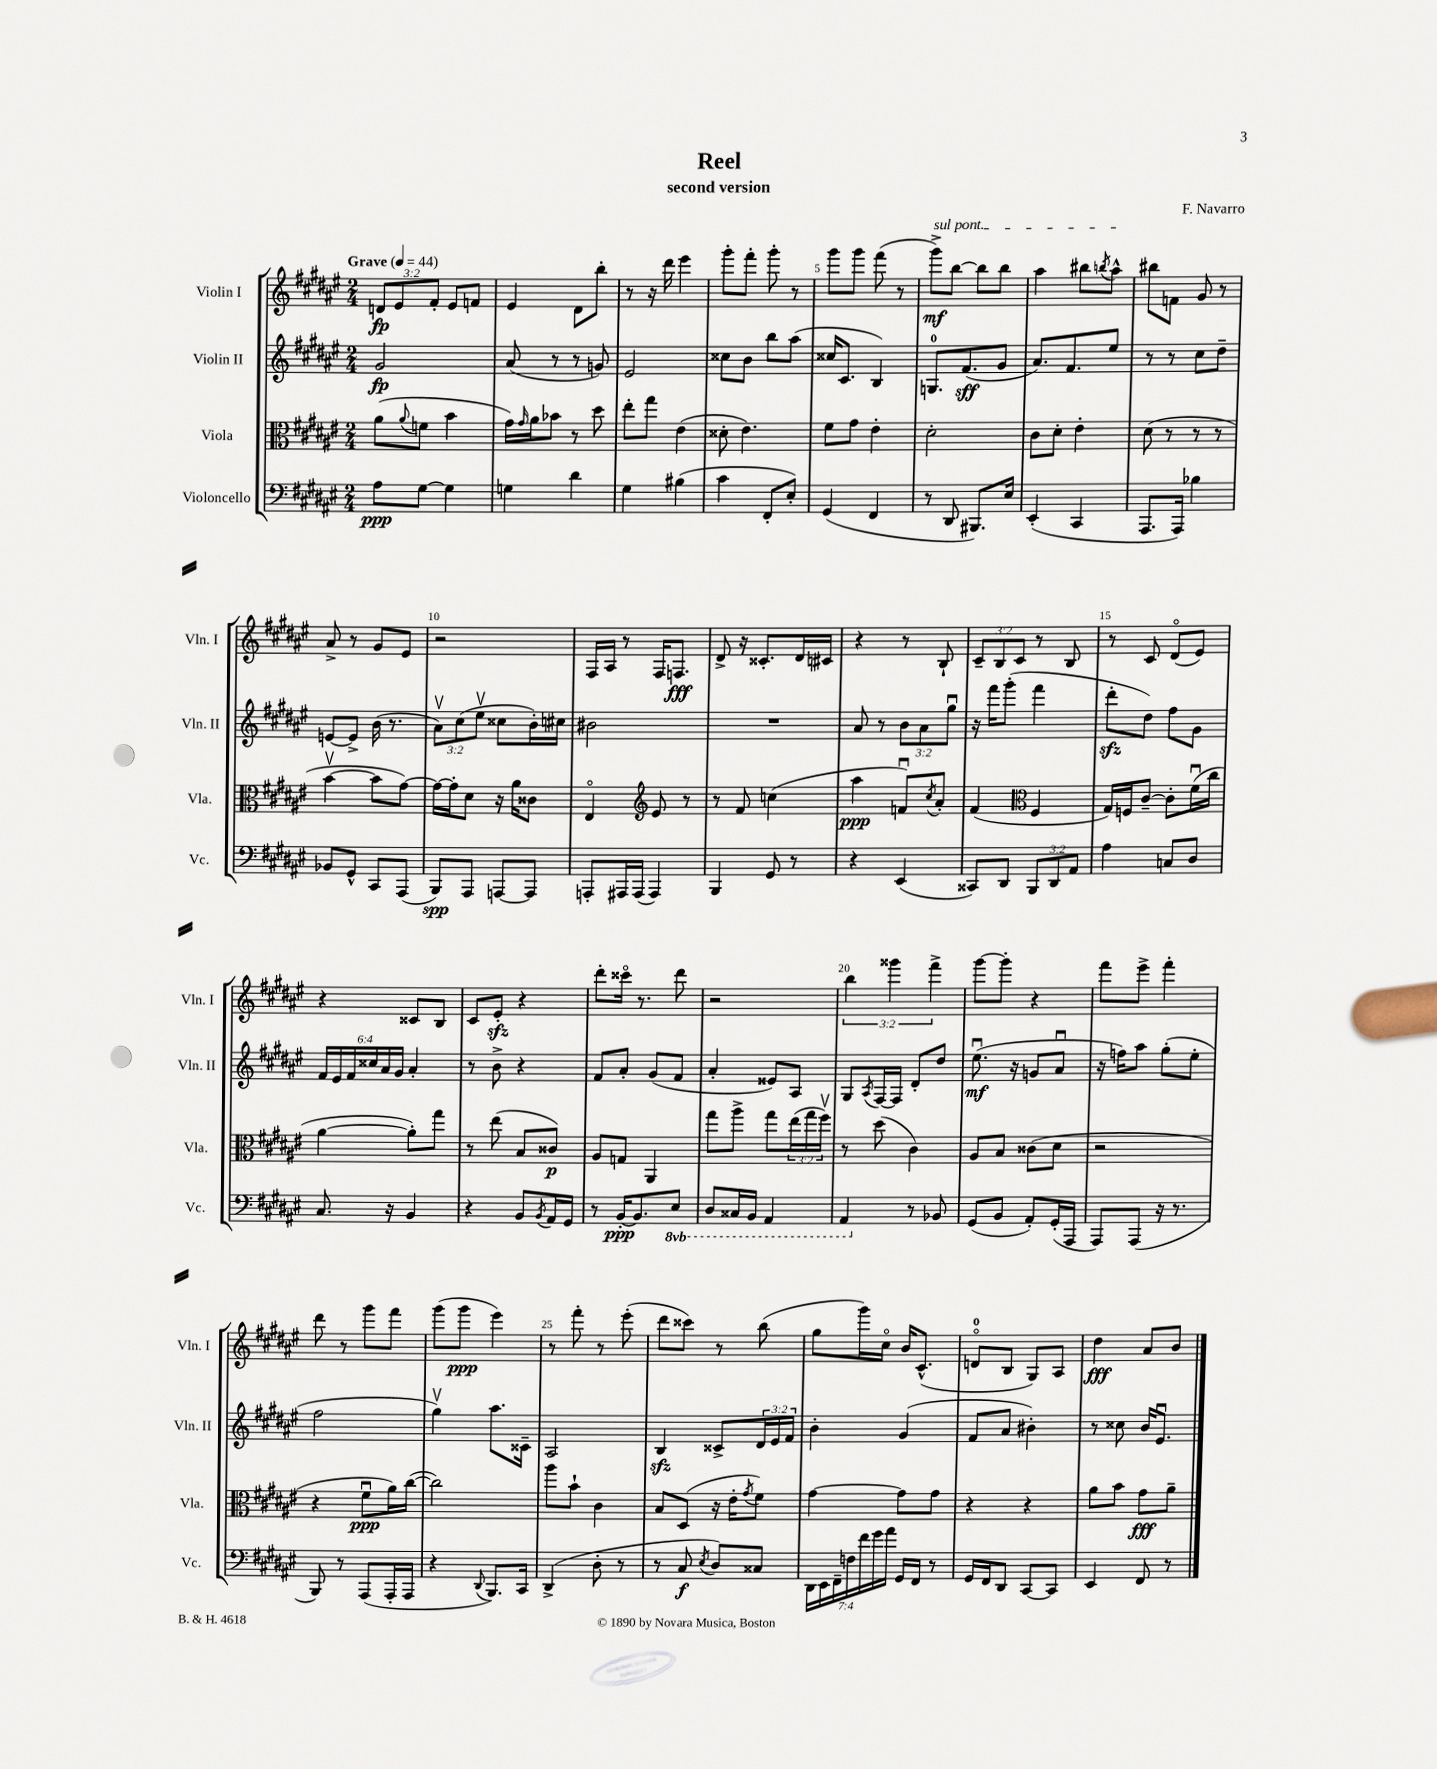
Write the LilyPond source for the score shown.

\header { title = "Reel" composer = "F. Navarro" subtitle = "second version" }
<<
\new StaffGroup <<
\new Staff = "s0" \with { instrumentName = "Violin I" shortInstrumentName = "Vln. I" } {
    \clef treble \key fis \major \numericTimeSignature \time 2/4 \override Staff.TupletNumber.text = #tuplet-number::calc-fraction-text \tempo "Grave" 4 = 44
    \tuplet 3/2 { d'8\fp eis'8 fis'8-. } eis'8 f'8 |
    eis'4 dis'8 b''8-. |
    r8 r16 dis'''16 eis'''4 |
    gis'''8-. fis'''8-. gis'''8-. r8 |
    gis'''8 gis'''8 fis'''8( r8 |
    \once \override TextSpanner.bound-details.left.text = \markup { \italic "sul pont." } gis'''8->\mf\startTextSpan) b''8~ b''8 b''8 |
    ais''4 bis''8 \acciaccatura { b''8 } ais''8-^\stopTextSpan |
    bis''8 f'8 gis'8 r8 |
    ais'8-> r8 gis'8 eis'8 |
    r2 |
    fis16 ais16 r8 fis16 f8.\fff |
    dis'8-> r16 cisis'8.-. dis'16 cis'16 |
    r4 r8 b8-! |
    \tuplet 3/2 { cis'8-- b8 cis'8 } r8 b8 |
    r8 cis'8 dis'8\flageolet( eis'8) |
    r4 cisis'8 b8 |
    cis'8 eis'8-.\sfz r4 |
    dis'''8-. cisis'''16\flageolet r8. dis'''8 |
    r2 |
    \tuplet 3/2 { b''4 gisis'''4 fis'''4-> } |
    gis'''8~ gis'''8-. r4 |
    fis'''8 eis'''8-> fis'''4-. |
    dis'''8 r8 gis'''8 fis'''8 |
    gis'''8( gis'''8\ppp eis'''4) |
    r8 fis'''8-. r8 eis'''8-.( |
    dis'''8 cisis'''8) r8 b''8( |
    gis''8 gis'''16) cis''16\flageolet b'16 cis'8.-^( |
    d'8-0\flageolet b8 gis8) ais8 |
    dis''4\fff ais'8 b'8 \bar "|." |
}
\new Staff = "s1" \with { instrumentName = "Violin II" shortInstrumentName = "Vln. II" } {
    \clef treble \key fis \major \numericTimeSignature \time 2/4 \override Staff.TupletNumber.text = #tuplet-number::calc-fraction-text
    gis'2\fp |
    ais'8( r8 r8 g'8) |
    eis'2 |
    cisis''8 b'8 b''8 ais''8( |
    cisis''16 cis'8. b4) |
    g8.-0 fis'8.\sff( gis'8 |
    ais'8.) fis'8. eis''8 |
    r8 r8 cis''8 dis''8-- |
    e'8~ e'8-> b'16( r8. |
    \tuplet 3/2 { ais'8\upbow) cis''8( eis''8\upbow } cisis''8 b'16-.) cis''16 |
    bis'2 |
    R2 |
    ais'8 r8 \tuplet 3/2 { b'8 ais'8 gis''8\downbow } |
    r16 fis'''16 gis'''8-.( fis'''4 |
    dis'''8-.\sfz dis''8) fis''8 gis'8 |
    \tuplet 6/4 { fis'16 eis'16 fis'16 cisis''16 ais'16 gis'16 } ais'4-. |
    r8 b'8-> r4 |
    fis'8 ais'8-. gis'8( fis'8 |
    ais'4-. eisis'8) ais8 |
    gis8 \acciaccatura { ais8 } fis16~ fis16 dis'8-. dis''8 |
    eis''8.\downbow\mf( r16 g'8 ais'8\downbow |
    r16 f''16) ais''8 gis''8-.( eis''8-. |
    fis''2 |
    gis''4\upbow) ais''8. cisis'16-- |
    ais2 |
    b4\sfz cisis'8-> \tuplet 3/2 { dis'16 eis'16 fis'16 } |
    b'4-. gis'4( |
    fis'8 ais'8 bis'4-.) |
    r8 cisis''8 b'16 eis'8.\downbow \bar "|." |
}
\new Staff = "s2" \with { instrumentName = "Viola" shortInstrumentName = "Vla." } {
    \clef alto \key fis \major \numericTimeSignature \time 2/4 \override Staff.TupletNumber.text = #tuplet-number::calc-fraction-text
    ais'8( \appoggiatura { ais'8 } f'8 b'4 |
    gis'16) \grace { gis'16 } ais'16 bes'8 r8 dis''8 |
    eis''8-. gis''8 eis'4( |
    disis'8-. eis'4.) |
    fis'8 gis'8 eis'4-. |
    dis'2-. |
    cis'8 dis'8-. eis'4-. |
    dis'8( r8 r8 r8 |
    b'4~\upbow b'8 gis'8~) |
    gis'16~ gis'16-. dis'8 r16 ais'16 cisis'8 |
    eis4\flageolet \clef treble eis'8 r8 |
    r8 fis'8 c''4( |
    ais''4\ppp f'8\downbow) \acciaccatura { cis''8 } ais'8-. |
    fis'4( \clef alto fis4 |
    gis16) f16 cis'8~-- cis'8-. fis'16\downbow( cis''16 |
    ais'4~ ais'8-.) gis''8 |
    r8 eis''8( b8 cisis'8\p) |
    ais8 g8 ais,4 |
    gis''8 ais''8-> gis''8 \tuplet 3/2 { eis''16( gis''16 fis''16\upbow) } |
    r8 dis''8( cis'4) |
    ais8 b8 cisis'8( dis'8 |
    r2 |
    r4 fis'8\downbow\ppp ais'16) cis''16~( |
    cis''2) |
    ais''8 b'8-! cis'4 |
    b8 dis8( r16 eis'16-. \acciaccatura { gis'8 } fis'8) |
    gis'4~ gis'8 gis'8 |
    r4 r4 |
    ais'8 b'8 gis'8\fff ais'8-- \bar "|." |
}
\new Staff = "s3" \with { instrumentName = "Violoncello" shortInstrumentName = "Vc." } {
    \clef bass \key fis \major \numericTimeSignature \time 2/4 \override Staff.TupletNumber.text = #tuplet-number::calc-fraction-text \set Staff.ottavationMarkups = #ottavation-simple-ordinals
    ais8\ppp gis8~ gis4 |
    g4 dis'4 |
    gis4 bis4( |
    cis'4 fis,8-. eis8-.) |
    gis,4( fis,4 |
    r8 dis,8 bis,,8.) eis16 |
    eis,4-.( cis,4 |
    ais,,8. ais,,16) bes4 |
    bes,8 gis,8-^ cis,8 ais,,8( |
    b,,8\spp) ais,,8 a,,8~ a,,8 |
    a,,8-. ais,,16 ais,,16( ais,,4) |
    b,,4 gis,8 r8 |
    r4 eis,4( |
    cisis,8) dis,8 \tuplet 3/2 { b,,8 dis,8 ais,8 } |
    ais4 c8 dis8 |
    cis8. r16 b,4 |
    r4 b,8 \acciaccatura { b,8 } ais,16 gis,16 |
    r8 b,16~-.\ppp b,8. \ottava #-1 eis,8 |
    dis,8 cisis,16 b,,16 ais,,4 |
    ais,,4 \ottava #0 r8 bes,8 |
    gis,8( b,8 ais,8-.) gis,16-.( ais,,16 |
    ais,,8) ais,,8( r16 r8. |
    b,,8) r8 ais,,8( ais,,16-. ais,,16 |
    r4 \appoggiatura { dis,8 } b,,8.) cis,16 |
    dis,4->( dis8-. r8 |
    r8 cis8\f \acciaccatura { eis8 } dis8) cisis8 |
    \tuplet 7/4 { dis,16 eis,16 fis,16-- f16 fis'16 gis'16 ais'16 } gis,16 fis,16 r8 |
    gis,16 fis,16 dis,8 cis,8~ cis,8 |
    eis,4 fis,8 r8 \bar "|." |
}
>>
>>
\layout { \context { \Score \override BarNumber.break-visibility = ##(#f #t #t) barNumberVisibility = #(every-nth-bar-number-visible 5) } }
